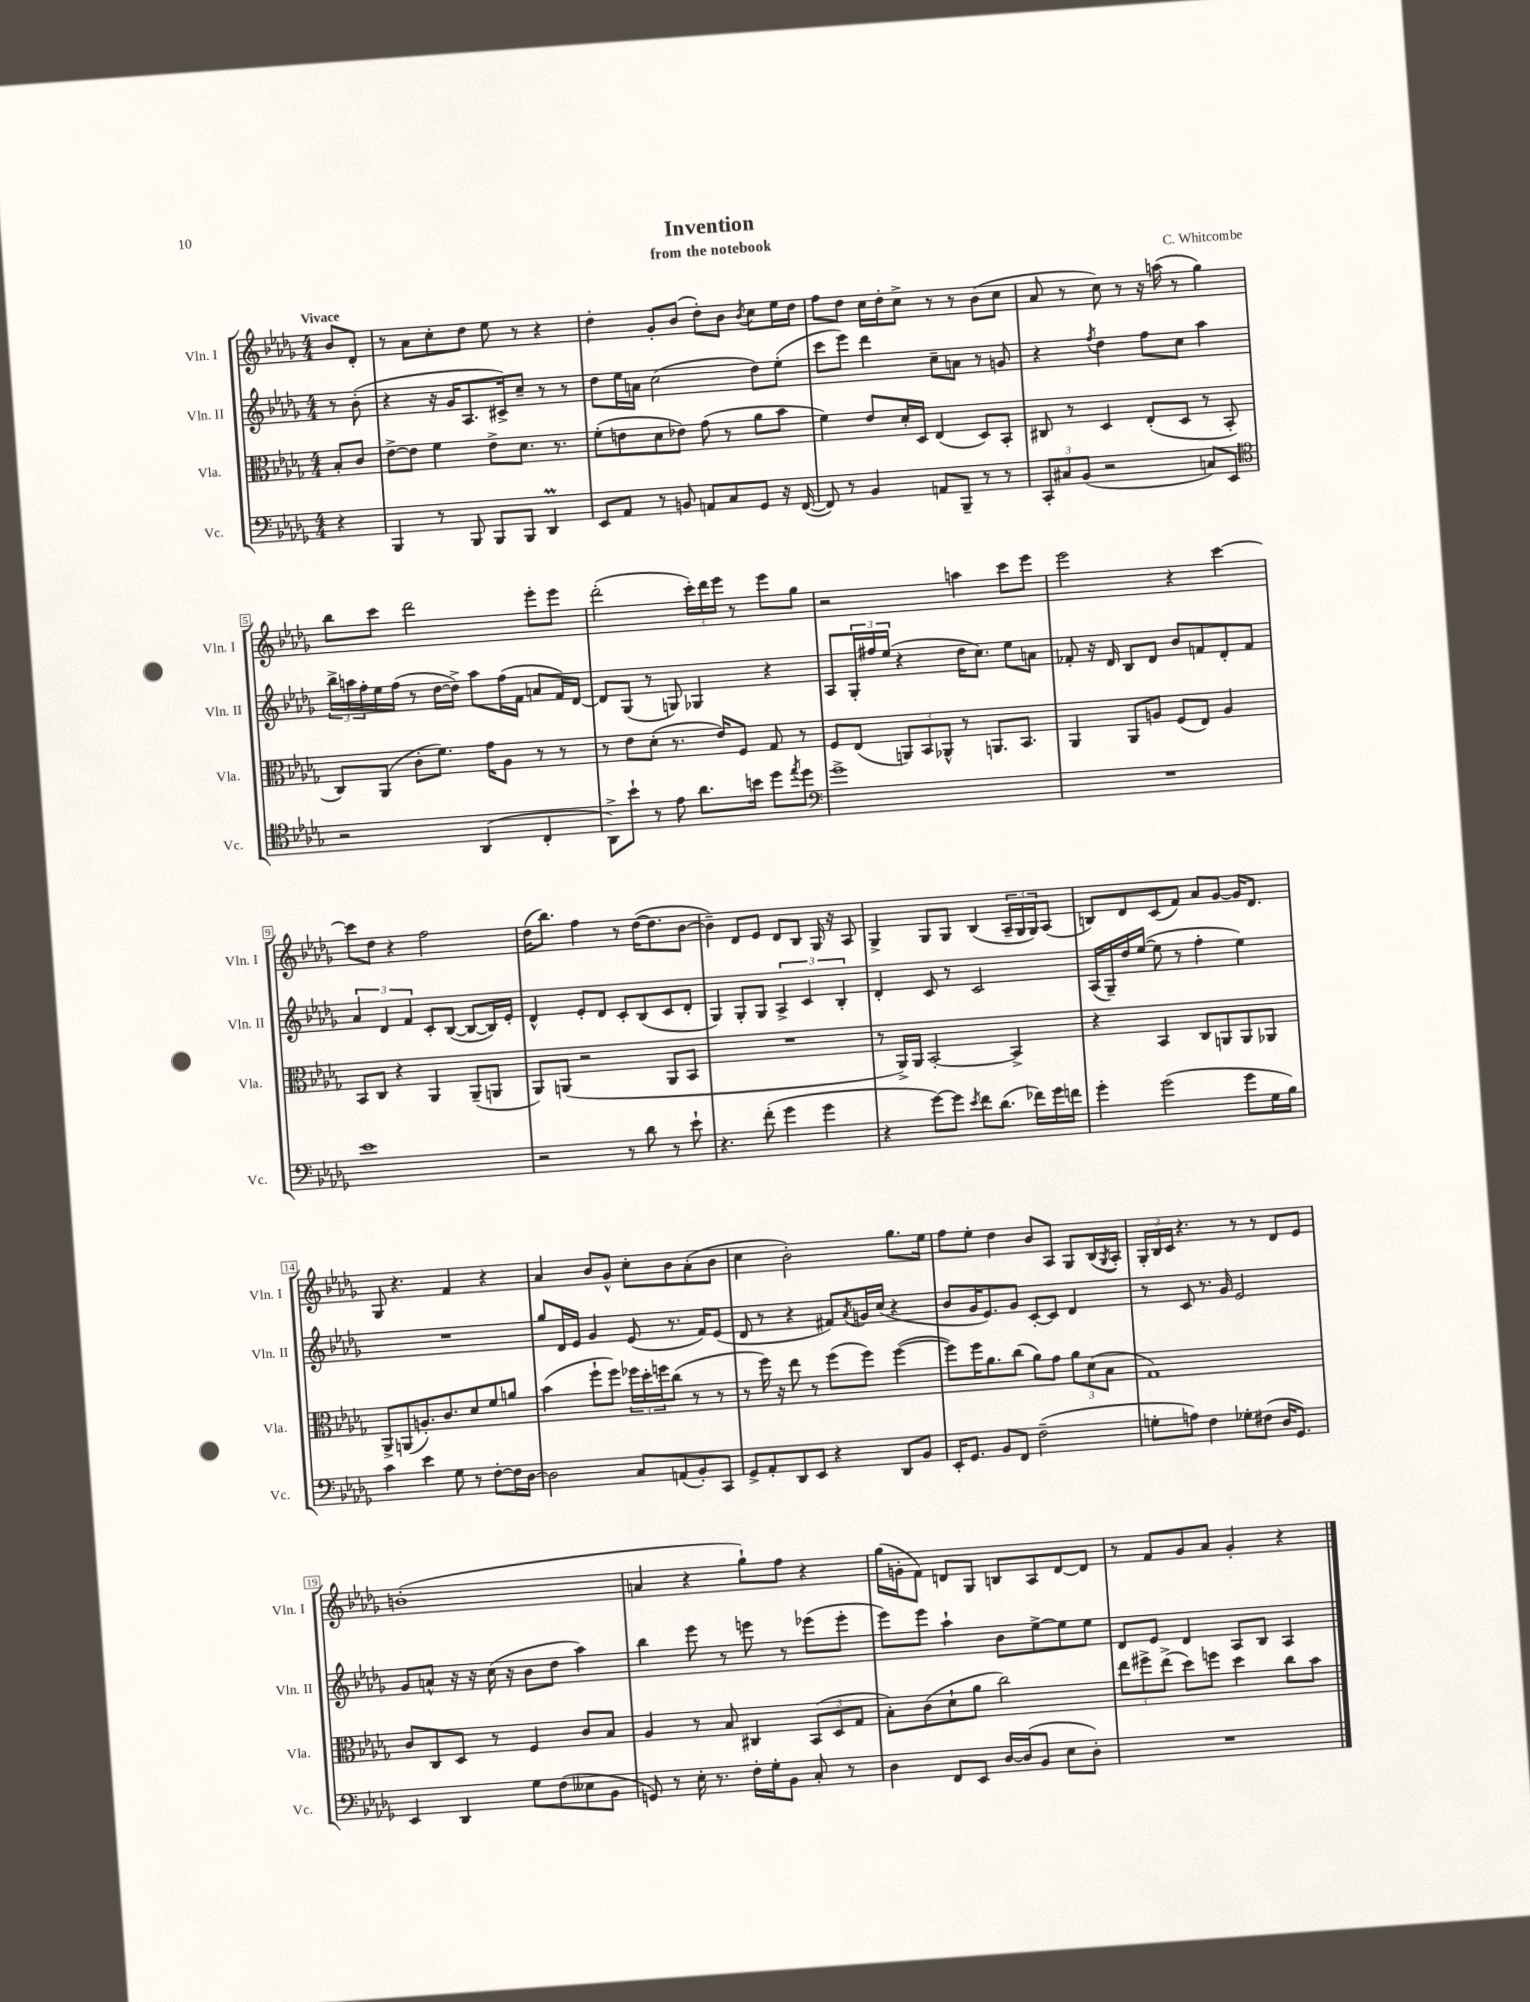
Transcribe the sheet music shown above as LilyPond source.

\header { title = "Invention" composer = "C. Whitcombe" subtitle = "from the notebook" }
<<
\new StaffGroup <<
\new Staff = "s0" \with { instrumentName = "Vln. I" shortInstrumentName = "Vln. I" } {
    \clef treble \key des \major \numericTimeSignature \time 4/4 \partial 4 \tempo "Vivace"
    bes'8 des'8-. |
    r8 aes'8 c''8-. des''8 ees''8 r8 r4 |
    des''4-. ges'8-. bes'8( des''8-.) bes'8 \acciaccatura { bes'8 } c''8 ees''16 des''16 |
    f''8 des''8 c''16 des''16-. c''8-> r8 r8 bes'8( c''8 |
    aes'8 r8 c''8) r8 r16 a''16( r8 ges''4) |
    bes''8 c'''8 des'''2 ees'''8-. ees'''8 |
    des'''2-.( \tuplet 3/2 { c'''16-.) des'''16 ees'''16 } r8 ees'''8 ges''8 |
    r2 a''4 c'''8 ees'''8 |
    ees'''2 r4 c'''4~ |
    c'''8 des''8 r4 f''2 |
    des''16( bes''8.) f''4 r8 des''16~( des''8. bes'8~ |
    bes'4--) des'8 ees'8 des'8 bes8 ges16 r16 aes8 |
    ges4-> ges8 ges8 bes4( \tuplet 3/2 { aes16-- ges16 ges16) } aes8( |
    b8) des'8 c'8( f'8) aes'8 ges'8~ ges'16 des'8. |
    ges8 r4. f'4 r4 |
    aes'4 bes'8 ges'8-^ c''8-. bes'8 aes'8-.( bes'8 |
    c''4 bes'2-.) ges''8. ees''16 |
    f''8 ees''8-. des''4 bes'8 aes8 ges8 bes16( \acciaccatura { ges8 } aes16-.) |
    \tuplet 3/2 { ges16-. bes16 c'16 } r4. r8 r8 des'8 ees'8 |
    b'1-.( |
    a'4 r4 ges''8-!) f''8 r4 |
    ges''16( g'16-. f'8) d'8 ges8 b8 aes8 d'8~ d'8 |
    r8 f'8 ges'8 aes'8 ges'4-. r4 \bar "|." |
}
\new Staff = "s1" \with { instrumentName = "Vln. II" shortInstrumentName = "Vln. II" } {
    \clef treble \key des \major \numericTimeSignature \time 4/4 \partial 4
    r8 bes'8-.( |
    r4 r16 ges'16 aes8. cis'16->) c''8-- r8 r8 |
    des''8 ees''16 a'16 c''2( des''8) ees''8-.( |
    c'''8 ees'''8) des'''4 c''8-- a'8 r8 g'8 |
    r4 \acciaccatura { f''8 } des''4 f''8 c''8 aes''4 |
    \tuplet 3/2 { bes''16-> a''16 f''16-. } ees''16 f''16( r8 des''16~ des''16->) a''8 f''16( f'16 a'8 f'16) des'16~ |
    des'8 ges8( r8 g8) ges4 r4 |
    aes8 \tuplet 3/2 { ges16-. fis''16 ees''16( } r4 des''16 c''8.) ees''8 a'8 |
    fes'8-. r16 des'16 bes8 des'8 bes'8 f'8 des'8-. f'8 |
    \tuplet 3/2 { aes'4 des'4 f'4 } c'8-. bes8~( bes8~ bes16) ees'16-. |
    des'4-^ ees'8-. des'8 c'8-. bes8( c'8 des'8-. |
    ges4) ges8-. ges8 \tuplet 3/2 { aes4-> c'4 bes4-. } |
    des'4-. c'8 r8 c'2 |
    aes16( ges16--) des''16 ees''16~( ees''8 r8 f''4-. ees''4) |
    R1 |
    ges''8 des'16 ees'16 ges'4 ees'8( r8. f'16) ees'8( |
    des'8 r8 r4 fis'8) \acciaccatura { aes'8 } g'16 c''16( r4 |
    bes'8 ges'16 ees'8.) ges'8 c'8~-. c'8 des'4 |
    r8 c'8 r8. ges'16 ees'2 |
    ges'8 a'8-^ r16 r16 c''16( r16 bes'8 des''8 aes''4) |
    bes''4 ees'''8 r8 e'''8 r8 ees'''8( ees'''8-. |
    ees'''8) ees'''8 aes''4-! bes'8 ees''8~-> ees''8 ees''8 |
    des'8 ees'8 des'4 aes8 bes8 aes4 \bar "|." |
}
\new Staff = "s2" \with { instrumentName = "Vla." shortInstrumentName = "Vla." } {
    \clef alto \key des \major \numericTimeSignature \time 4/4 \partial 4
    bes8-. c'8 |
    ees'8~-> ees'8 f'4 ees'8-> des'8. r8. |
    f'8-.( e'8 des'8 ees'8) ges'8( r8 aes'8 bes'8 |
    f'4) ees'8 des'16-. des16 ees4( des8) bes,8-. |
    cis8 r8 des4 ees8-.( des8 r8 bes,8-. |
    c8) aes,8( c'8-. f'8.) ges'16 aes8 r8 r8 |
    r8 ees'8 des'8-.( r8. ees'16) f8 ges8 r8 |
    f8 ees8( \tuplet 3/2 { a,8) bes,8 aes,8-^ } r8 a,8. bes,8. |
    aes,4 aes,8 a8 f8( ees8) a4 |
    bes,8 c8 r4 aes,4 aes,8--( a,8 |
    aes,8) a,8( r2 a,8 bes,8 |
    R1 |
    r8 aes,16->) aes,16 bes,2~-. bes,4-> |
    r4 bes,4 c8 a,8 a,8 aes,8 |
    aes,8-> a,8( a8.-.) c'8. des'8 f'8 a'8 |
    bes'4( f''8-! f''8) \tuplet 3/2 { fes''16 des''16-. f''16 } c''8( r8 r8 |
    r8 f''16) r16 ees''8 r8 f''8( f''8) f''4~( |
    f''8) f''16 aes'8. c''8( aes'8) ges'8 \tuplet 3/2 { aes'8 des'8( bes8 } |
    ges1) |
    c'8 c8 des8 r8 f4 c'8 bes8 |
    aes4 r8 bes8 cis4 \tuplet 3/2 { bes,8( des8 ges8 } |
    bes8-.) c'8( des'8-! aes'8 c''2) |
    \tuplet 3/2 { ees''8 fis''8-> ees''8->( } des''8) f''8 des''4 c''8 bes'8 \bar "|." |
}
\new Staff = "s3" \with { instrumentName = "Vc." shortInstrumentName = "Vc." } {
    \clef bass \key des \major \numericTimeSignature \time 4/4 \partial 4
    r4 |
    bes,,4 r8 bes,,8 bes,,8 bes,,8 des,4\prall |
    ees,8 aes,8 r8 b,8 a,8 c8 ges,8 r16 f,16~( |
    f,8) r8 bes,4 a,8 bes,,8-- r8 r8 |
    \tuplet 3/2 { c,8-. cis8 bes,8( } r2 c8) ees,8 |
    \clef tenor r2 aes,4( c4-. |
    aes,8->) bes'8-! r8 ees'8 aes'8. b'16 des''8 \acciaccatura { ees''8 } des''8 |
    \clef bass ges'1-> |
    R1 |
    ees'1 |
    r2 r8 des'8 r8 ees'8-! |
    r4. f'8-.( ges'4 ges'4 |
    r4 ges'8~) ges'8 \acciaccatura { ees'8 } f'8 des'8.( fes'16) ges'16 f'16 |
    ges'4-. ges'2( ges'8 ges16 bes16) |
    c'4 ees'4 ges8 r8 f8~-. f16 des16~ |
    des2 c8 a,8( bes,8-.) c,8 |
    ges,8-> aes,8-. des,8 ees,8 r4 des,8 bes,8 |
    ees,16-. ges,8. bes,8 f,8 f2--( |
    g8-. a8) f4 ges8-. fis8( des16 ges,8.) |
    ees,4 des,4 ges8 f8( eeses8 bes,8 |
    g,8) r8 ees16-. r8. f16-. ges16-. bes,8 c8-. r8 |
    des4 f,8 ees,8 des16~ des16( bes,8 ees8 des8-.) |
    R1 \bar "|." |
}
>>
>>
\layout { \context { \Score \override BarNumber.stencil = #(make-stencil-boxer 0.1 0.3 ly:text-interface::print) } }
